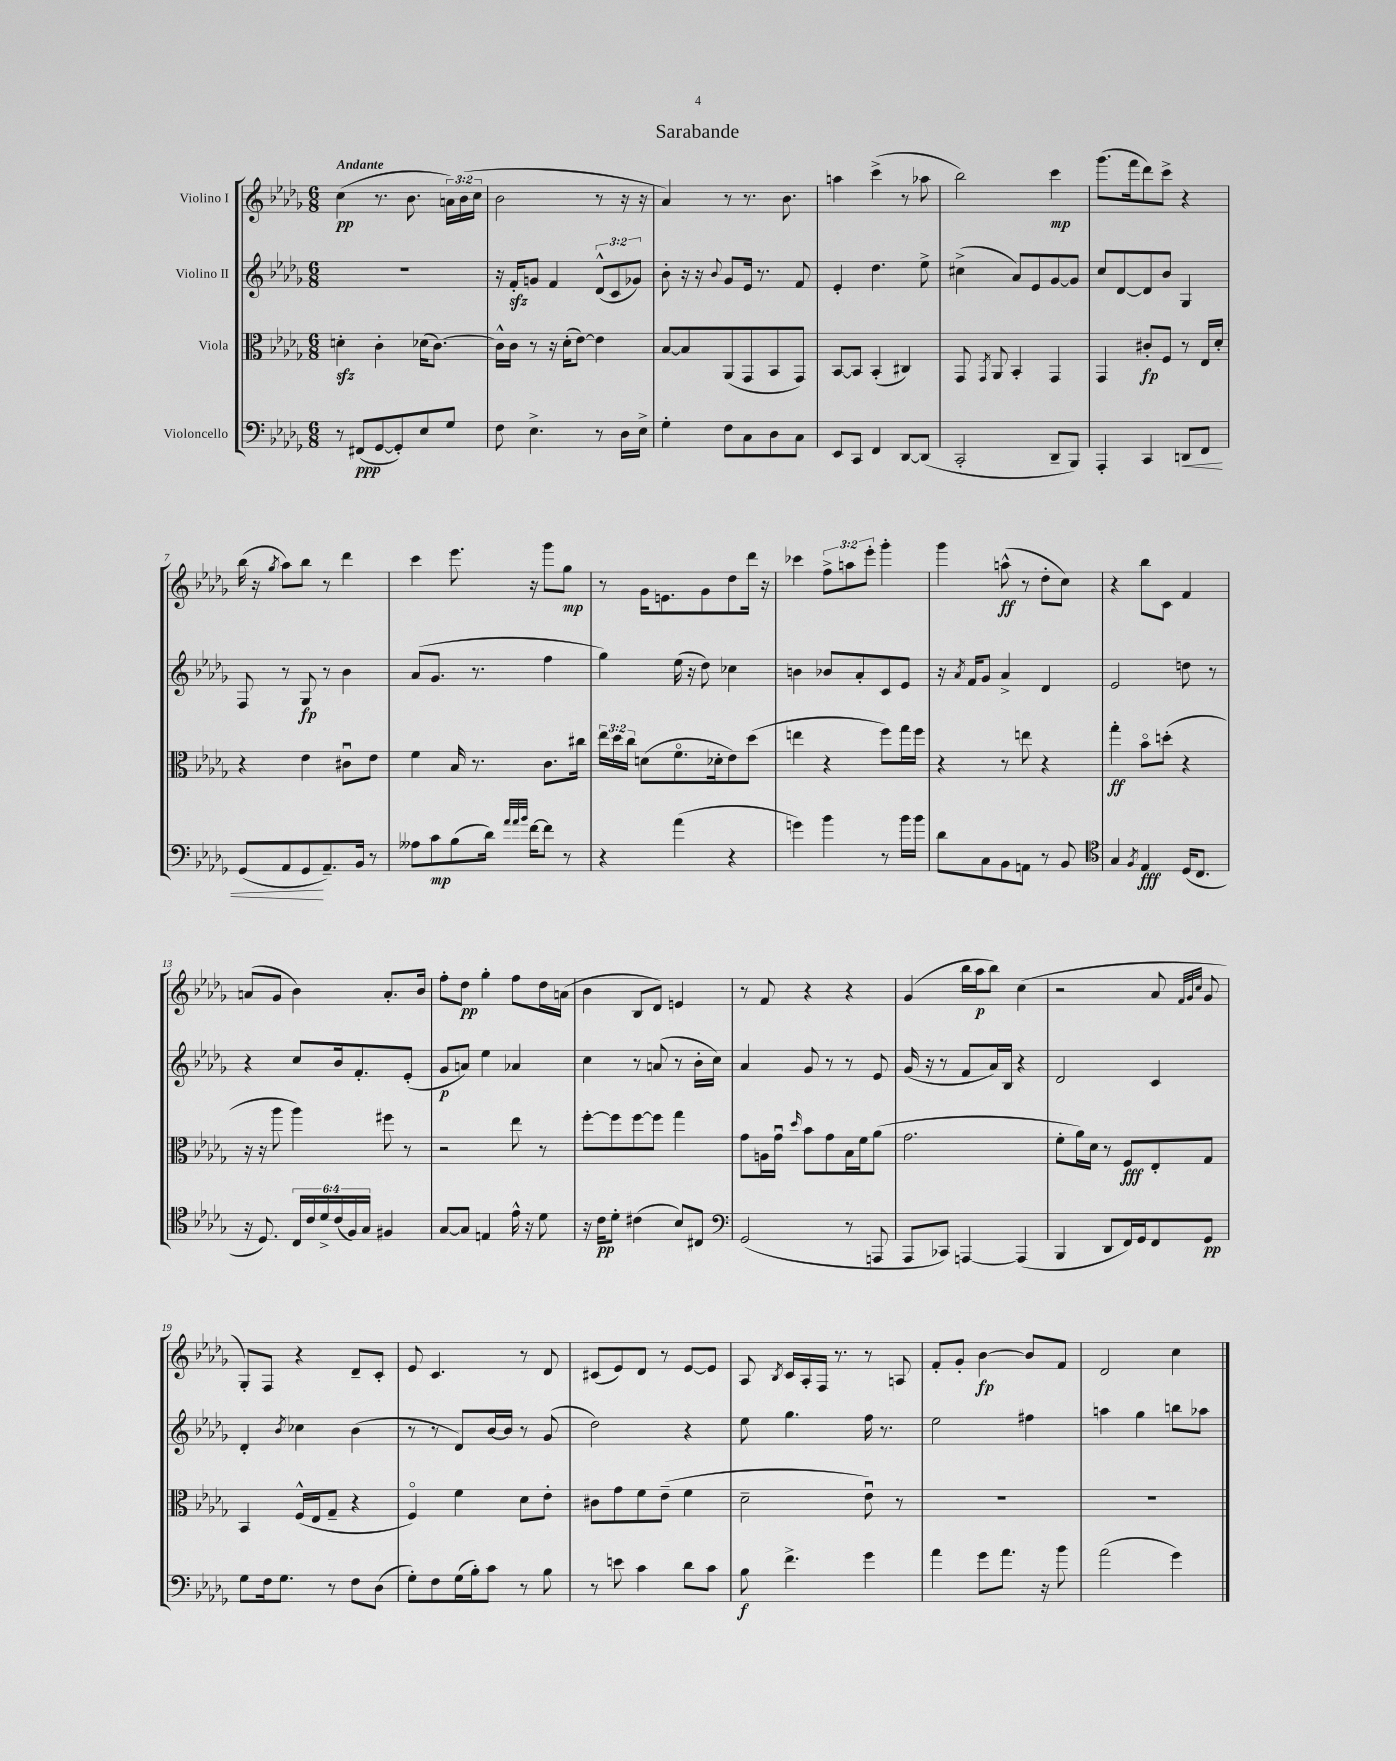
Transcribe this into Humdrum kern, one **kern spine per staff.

**kern	**dynam	**kern	**dynam	**kern	**dynam	**kern	**dynam
*part4	*part4	*part3	*part3	*part2	*part2	*part1	*part1
*staff4	*staff4	*staff3	*staff3	*staff2	*staff2	*staff1	*staff1
*I"Violoncello	*	*I"Viola	*	*I"Violino II	*	*I"Violino I	*
*clefF4	*	*clefC3	*	*clefG2	*	*clefG2	*
*k[b-e-a-d-g-]	*	*k[b-e-a-d-g-]	*	*k[b-e-a-d-g-]	*	*k[b-e-a-d-g-]	*
*M6/8	*	*M6/8	*	*M6/8	*	*M6/8	*
=1	=1	=1	=1	=1	=1	=1	=1
!	!	!	!	!	!	!LO:TX:a:B:t=Andante	!
8r	.	4dnzz'\	.	2.r	.	(4cc\	pp
(8FF#X/L	ppp	.	.	.	.	.	.
[8GG-/	.	4c'\	.	.	.	8.r	.
8GG-'/])	.	.	.	.	.	.	.
.	.	.	.	.	.	8.b-\	.
8E-/	.	(16d-X\KL	.	.	.	.	.
.	.	[8.c\J)	.	.	.	.	.
8G-/J	.	.	.	.	.	24an\LL)	.
.	.	.	.	.	.	(24b-\	.
.	.	.	.	.	.	24cc\JJ	.
=2	=2	=2	=2	=2	=2	=2	=2
8F\	.	16c^^\LL]	.	16r	.	2b-\	.
.	.	16c\JJ	.	16fzz'/KL	.	.	.
4.E-^\	.	8r	.	8gn/J	.	.	.
.	.	16r	.	4f/	.	.	.
.	.	(16d-'\KL	.	.	.	.	.
.	.	[8e-\J)	.	.	.	.	.
8r	.	4e-\]	.	(12d-^^/L	.	8r	.
.	.	.	.	12c/	.	.	.
16D-\LL	.	.	.	.	.	16r	.
.	.	.	.	12g-X/J)	.	.	.
16E-^\JJ	.	.	.	.	.	16r	.
=3	=3	=3	=3	=3	=3	=3	=3
4G-'\	.	[8B-/L	.	8b-'\	.	4a-/)	.
.	.	8B-/]	.	16r	.	.	.
.	.	.	.	16r	.	.	.
.	.	.	.	8qqb-/	.	.	.
8F\L	.	(8AA-/	.	8g-/L	.	8r	.
8C\	.	8GG-/	.	16e-/Jk	.	8.r	.
.	.	.	.	8.r	.	.	.
8D-\	.	8BB-/	.	.	.	.	.
.	.	.	.	.	.	8.b-\	.
8C\J	.	8GG-/J)	.	8f/	.	.	.
=4	=4	=4	=4	=4	=4	=4	=4
8EE-/L	.	[8BB-/L	.	4e-'/	.	4aan\	.
8CC/J	.	8BB-/J]	.	.	.	.	.
4FF/	.	(4BB-'/	.	4.dd-\	.	(4ccc^\	.
[8DD-/L	.	4C#X/)	.	.	.	8r	.
(8DD-/J]	.	.	.	8ee-^\	.	8aa-X\	.
=5	=5	=5	=5	=5	=5	=5	=5
2CC'/	.	8GG-/	.	(4cc#X^\	.	2bb-\)	.
.	.	8qGG-/	.	.	.	.	.
.	.	8AA-/	.	.	.	.	.
.	.	4BB-'/	.	8a-/L)	.	.	.
.	.	.	.	8e-/	.	.	.
8DD-~/L	.	4GG-/	.	[8g-/	.	4ccc\	mp
8BBB-/J)	.	.	.	8g-/J]	.	.	.
=6	=6	=6	=6	=6	=6	=6	=6
4AAA-'/	.	4GG-/	.	8cc/L	.	(8.ggg-\L	.
.	.	.	.	[8d-/	.	.	.
.	.	.	.	.	.	16fff\k	.
4CC/	.	8c#X'/L	fp	8d-/]	.	8ddd-\)	.
.	.	8F/J	.	8b-/J	.	8ccc^\J	.
!	!LO:HP:b	!	!	!	!	!	!
8DDn/L	<	8r	.	4G-/	.	4r	.
8FF/J	.	16E-/LL	.	.	.	.	.
.	.	16d-'/JJ	.	.	.	.	.
!!LO:LB:g=z
=7	=7	=7	=7	=7	=7	=7	=7
(8GG-/L	.	4r	.	8F/	.	(16bb-\	.
.	.	.	.	.	.	16r	.
.	.	.	.	.	.	8qgg-/	.
8AA-/	.	.	.	8r	.	8aa-\L)	.
8GG-/	.	4e-\	.	8G-/	fp	8bb-\J	.
8.AA-~/)	[	.	.	8r	.	8r	.
.	.	8c#Xu\L	.	4b-\	.	4ddd-\	.
16BB-/Jk	.	.	.	.	.	.	.
8r	.	8e-\J	.	.	.	.	.
=8	=8	=8	=8	=8	=8	=8	=8
8A--X\L	.	4f\	.	(8a-/L	.	4ccc\	.
8c\	mp	.	.	8.g-/J	.	.	.
(8B-\	.	16B-/	.	.	.	8.eee-\	.
.	.	8.r	.	8.r	.	.	.
16d-\Jk)	.	.	.	.	.	.	.
32qqa-/LLL	.	.	.	.	.	.	.
32qqa-/	.	.	.	.	.	.	.
32qqb-/JJJ	.	.	.	.	.	.	.
[16f\KL	.	.	.	.	.	16r	.
8f\J]	.	8.c\L	.	4ff\	.	8ggg-\L	.
8r	.	.	.	.	.	8gg-\J	mp
.	.	16cc#X\Jk	.	.	.	.	.
=9	=9	=9	=9	=9	=9	=9	=9
4r	.	24ee-\LL	.	4gg-\)	.	8r	.
.	.	24dd-\	.	.	.	.	.
.	.	24cc\JJ	.	.	.	.	.
.	.	(8dn\L	.	.	.	16g-\KL	.
.	.	.	.	.	.	8.en\	.
(4a-\	.	8.f\	.	(16ee-\	.	.	.
.	.	.	.	16r	.	.	.
.	.	.	.	8dd-\)	.	8g-\	.
.	.	16d-X'\k	.	.	.	.	.
4r	.	8e-\)	.	4cc-X\	.	8dd-\	.
.	.	(8dd-\J	.	.	.	16ddd-\Jk	.
.	.	.	.	.	.	16r	.
=10	=10	=10	=10	=10	=10	=10	=10
4gn\)	.	4een\	.	4bn\	.	4ccc-X\	.
4b-\	.	4r	.	8b-X/L	.	12ff^\L	.
.	.	.	.	.	.	12aan\	.
.	.	.	.	8a-'/	.	.	.
.	.	.	.	.	.	12eee-'\J	.
8r	.	8ff\L)	.	8c/	.	4ggg-'\	.
16b-\LL	.	16gg-\L	.	8e-/J	.	.	.
16b-\JJ	.	16ff\JJ	.	.	.	.	.
=11	=11	=11	=11	=11	=11	=11	=11
8d-\L	.	4r	.	16r	.	4ggg-\	.
.	.	.	.	8qa-/	.	.	.
.	.	.	.	16f/KL	.	.	.
8C\	.	.	.	8g-/J	.	.	.
8BB-\	.	8r	.	4a-^/	.	(8aan^^\	ff
8AAn\J	.	8een\	.	.	.	8r	.
8r	.	4r	.	4d-/	.	8dd-'\L	.
8BB-/	.	.	.	.	.	8cc\J)	.
=12	=12	=12	=12	=12	=12	=12	=12
*clefC4	*	*	*	*	*	*	*
4G-/	.	4gg-'\	ff	2e-/	.	4r	.
8qF/	.	.	.	.	.	.	.
4E-/	fff	8b-\L	.	.	.	8bb-\L	.
.	.	(8ddn'\J	.	.	.	8c\J	.
(16D-/KL	.	4r	.	8ddn\	.	4f/	.
8.C/J	.	.	.	.	.	.	.
.	.	.	.	8r	.	.	.
!!LO:LB:g=z
=13	=13	=13	=13	=13	=13	=13	=13
16r	.	16r	.	4r	.	(8an/L	.
8.D-/)	.	16r	.	.	.	.	.
.	.	8aa-\	.	.	.	8g-/J	.
24C/LL	.	4aa-\)	.	8cc/L	.	4b-\)	.
24c/	.	.	.	.	.	.	.
24d-^/	.	.	.	.	.	.	.
(24c/	.	.	.	16b-/k	.	.	.
24F/)	.	.	.	.	.	.	.
.	.	.	.	8.f'/	.	.	.
24G-/JJ	.	.	.	.	.	.	.
4F#X/	.	8ff#X\	.	.	.	8.a'/L	.
.	.	8r	.	(8e-'/J	.	.	.
.	.	.	.	.	.	16b-/Jk	.
=14	=14	=14	=14	=14	=14	=14	=14
[8G-/L	.	2r	.	8g-/L	p	8ff'\L	.
8G-/J]	.	.	.	8an/J)	.	8dd-\J	pp
4En/	.	.	.	4ee-\	.	4gg-'\	.
16e-^^\	.	8ee-\	.	4a-X/	.	8ff\L	.
16r	.	.	.	.	.	.	.
8d-\	.	8r	.	.	.	16dd-\L	.
.	.	.	.	.	.	(16an\JJ	.
=15	=15	=15	=15	=15	=15	=15	=15
16r	.	[8ff'\L	.	4cc\	.	4b-\	.
16c\KL	pp	.	.	.	.	.	.
8d-'\J	.	8ff\]	.	.	.	.	.
(4c#X\	.	[8ff\	.	8r	.	8B-/L	.
.	.	8ff\J]	.	(8an/	.	8d-/J)	.
8B-/L)	.	4gg-\	.	8r	.	4en/	.
8C#X/J	.	.	.	16b-'\LL	.	.	.
.	.	.	.	16cc\JJ)	.	.	.
=16	=16	=16	=16	=16	=16	=16	=16
*clefF4	*	*	*	*	*	*	*
(2GG-/	.	8g-\L	.	4a-/	.	8r	.
.	.	16An\L	.	.	.	8f/	.
.	.	16g-u\JJ	.	.	.	.	.
.	.	16qqdd-/	.	.	.	.	.
.	.	8b-\L	.	8g-/	.	4r	.
.	.	8g-\	.	8r	.	.	.
8r	.	16B-\L	.	8r	.	4r	.
.	.	16f\J	.	.	.	.	.
8AAAn/	.	(8a-\J	.	8e-/	.	.	.
=17	=17	=17	=17	=17	=17	=17	=17
8AAA-/L	.	2.g-\	.	(16g-/	.	(4g-/	.
.	.	.	.	16r	.	.	.
8CC-X/J)	.	.	.	8r	.	.	.
[4AAAn/	.	.	.	8f/L	.	16bb-\LL	.
.	.	.	.	.	.	16aa-\J	p
.	.	.	.	16a-/L)	.	8bb-\J)	.
.	.	.	.	16B-/JJ	.	.	.
(4AAA/]	.	.	.	4r	.	(4cc\	.
=18	=18	=18	=18	=18	=18	=18	=18
4BBB-/	.	8f'\L	.	2d-/	.	2r	.
.	.	16a-\L)	.	.	.	.	.
.	.	16d-\JJ	.	.	.	.	.
8DD-/L	.	8r	.	.	.	.	.
16FF/L)	.	8F/L	fff	.	.	.	.
16GG-/J	.	.	.	.	.	.	.
8FF/	.	8E-'/	.	4c/	.	8a-/	.
.	.	.	.	.	.	32qqf/LLL	.
.	.	.	.	.	.	32qqg-/	.
.	.	.	.	.	.	32qqcc/JJJ	.
8GG-/J	pp	8G-/J	.	.	.	8g-/	.
!!LO:LB:g=z
=19	=19	=19	=19	=19	=19	=19	=19
8G-\L	.	4BB-/	.	4d-'/	.	8G-'/L)	.
16F\k	.	.	.	.	.	8F/J	.
8.G-\J	.	.	.	.	.	.	.
.	.	.	.	8qb-/	.	.	.
.	.	(16F^^/LL	.	4cc-X\	.	4r	.
.	.	16E-/J	.	.	.	.	.
8r	.	8G-~/J	.	.	.	.	.
8F\L	.	4r	.	(4b-\	.	8d-~/L	.
(8D-\J	.	.	.	.	.	8c'/J	.
=20	=20	=20	=20	=20	=20	=20	=20
8G-'\L)	.	4F/)	.	8r	.	8e-/	.
8F\	.	.	.	8r	.	4.c/	.
(16G-\L	.	4f\	.	8d-/L)	.	.	.
16B-'\J)	.	.	.	.	.	.	.
8c\J	.	.	.	[16b-/L	.	.	.
.	.	.	.	16b-/JJ]	.	.	.
8r	.	8d-\L	.	8r	.	8r	.
8B-\	.	8e-'\J	.	(8g-/	.	8d-/	.
=21	=21	=21	=21	=21	=21	=21	=21
8r	.	8c#X\L	.	2dd-\)	.	(8c#X/L	.
8en\	.	8g-\	.	.	.	8e-/)	.
4c\	.	8f\	.	.	.	8d-/J	.
.	.	(8e-~\J	.	.	.	8r	.
8d-\L	.	4f\	.	4r	.	[8e-/L	.
8c\J	.	.	.	.	.	8e-/J]	.
=22	=22	=22	=22	=22	=22	=22	=22
8B-\	f	2d-~\	.	8ee-\	.	8A-/	.
.	.	.	.	.	.	8qB-/	.
4.f^\	.	.	.	4.gg-\	.	16c/LL	.
.	.	.	.	.	.	16A-'/	.
.	.	.	.	.	.	16F/JJ	.
.	.	.	.	.	.	8.r	.
4g-\	.	8e-u\)	.	16ff\	.	8r	.
.	.	.	.	8.r	.	.	.
.	.	8r	.	.	.	8An/	.
=23	=23	=23	=23	=23	=23	=23	=23
4a-\	.	2.r	.	2ee-\	.	8f'/L	.
.	.	.	.	.	.	8g-'/J	.
8g-\L	.	.	.	.	.	[4b-\	fp
8.a-\J	.	.	.	.	.	.	.
.	.	.	.	4ff#X\	.	8b-/L]	.
16r	.	.	.	.	.	.	.
8b-\	.	.	.	.	.	8f/J	.
=24	=24	=24	=24	=24	=24	=24	=24
(2a-\	.	2.r	.	4aan\	.	2d-/	.
.	.	.	.	4gg-\	.	.	.
4g-\)	.	.	.	8bbn\L	.	4cc\	.
.	.	.	.	8aa-X\J	.	.	.
==	==	==	==	==	==	==	==
*-	*-	*-	*-	*-	*-	*-	*-
